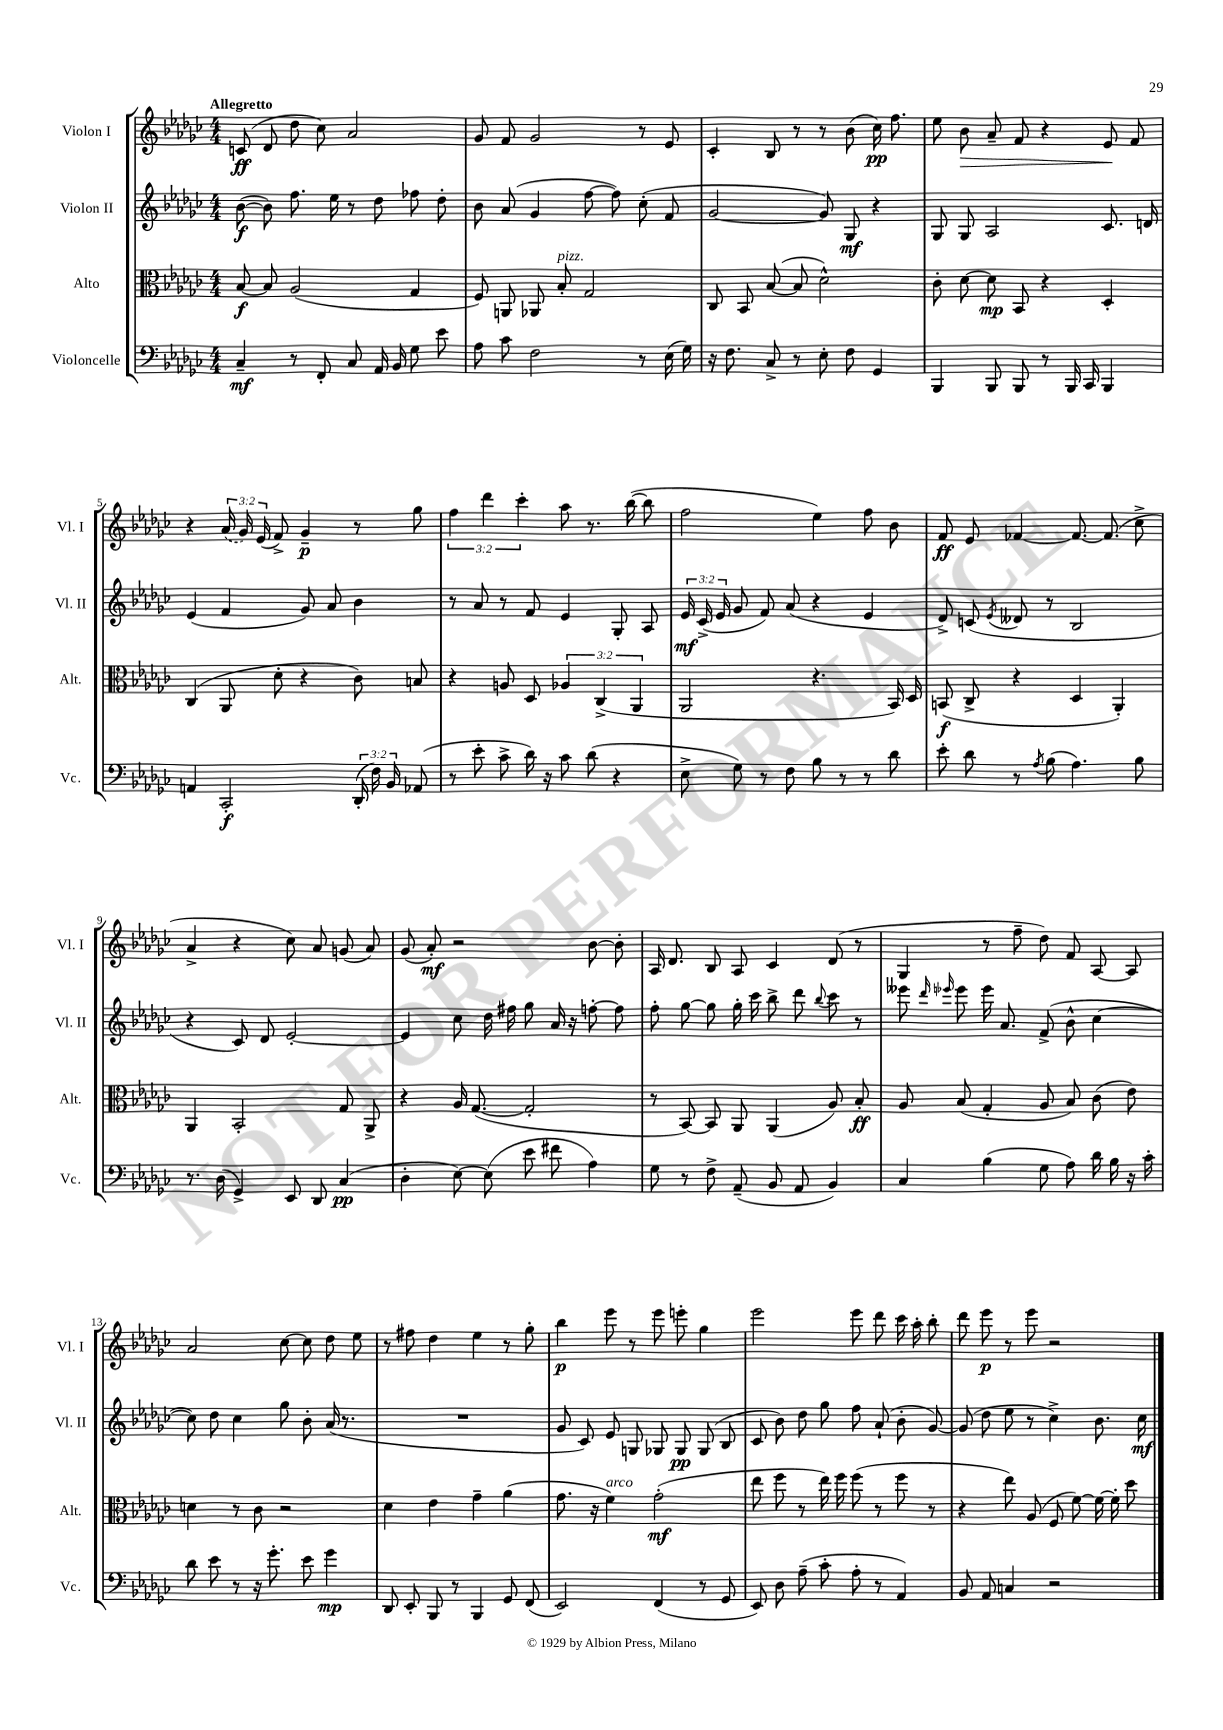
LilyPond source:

<<
\new StaffGroup <<
\new Staff = "s0" \with { instrumentName = "Violon I" shortInstrumentName = "Vl. I" } {
    \clef treble \key ges \major \numericTimeSignature \time 4/4 \override Staff.TupletNumber.text = #tuplet-number::calc-fraction-text \tempo "Allegretto"
    \autoBeamOff c'8\ff( des'8 des''8 ces''8) aes'2 |
    ges'8 f'8 ges'2 r8 ees'8 |
    ces'4-. bes8 r8 r8 bes'8( ces''16\pp) f''8. |
    ees''8 bes'8\> aes'8-- f'8 r4 ees'8\! f'8 |
    r4 \tuplet 3/2 { \once \slurDashed aes'16( ges'16) ees'16( } f'8->) ges'4--\p r8 ges''8 |
    \tuplet 3/2 { f''4 des'''4 ces'''4-. } aes''8 r8. bes''16~( bes''8 |
    f''2 ees''4) f''8 bes'8 |
    f'8\ff ees'8 fes'4~ fes'8.~ fes'8.( ces''8-> |
    aes'4-> r4 ces''8) aes'8 g'8( aes'8) |
    ges'8( aes'8-.\mf) r2 bes'8~ bes'8-. |
    aes16 des'8. bes8 aes8 ces'4 des'8( r8 |
    ges4 r8 f''8-- des''8) f'8 aes8~ aes8 |
    aes'2 ces''8~ ces''8 des''8 ees''8 |
    r8 fis''8 des''4 ees''4 r8 ges''8-. |
    bes''4\p ees'''8 r8 ees'''8 e'''8-. ges''4 |
    ees'''2 ees'''8 des'''8 ces'''16 aes''16-. bes''8-. |
    des'''8 ees'''8\p r8 ees'''8 r2 \bar "|." |
}
\new Staff = "s1" \with { instrumentName = "Violon II" shortInstrumentName = "Vl. II" } {
    \clef treble \key ges \major \numericTimeSignature \time 4/4 \override Staff.TupletNumber.text = #tuplet-number::calc-fraction-text
    \autoBeamOff bes'8~\f( bes'8) f''8. ees''16 r8 des''8 fes''8 des''8-. |
    bes'8 aes'8( ges'4 f''8~ f''8) ces''8-.( f'8 |
    ges'2~ ges'8) ges8\mf r4 |
    ges8 ges8 aes2 ces'8. d'16 |
    ees'4( f'4 ges'8) aes'8 bes'4 |
    r8 aes'8 r8 f'8 ees'4 ges8-. aes8 |
    \tuplet 3/2 { ees'16\mf ces'16->( ees'16 } ges'8 f'8) aes'8( r4 ees'4 |
    des'8->) c'8( \acciaccatura { ees'8 } deses'8 r8 bes2 |
    r4 ces'8) des'8 ees'2~-. |
    ees'4 ces''8 des''16 fis''16 ges''8 aes'16 r16 f''8~-. f''8 |
    f''8-. ges''8~ ges''8 ges''16-. ces'''16 bes''8-> des'''8 \appoggiatura { bes''8 } ces'''8 r8 |
    eeses'''8 \grace { des'''16 ees'''16 } ees'''8 ees'''16 aes'8. f'8->( bes'8-^ ces''4~ |
    ces''8) des''8 ces''4 ges''8 bes'8-. aes'16( r8. |
    R1 |
    ges'8 ces'8) ees'8 g8 ges8 ges8\pp ges8( bes8 |
    ces'8 bes'8) des''8 ges''8 f''8 aes'8-!( bes'8-. ges'8~) |
    ges'8( des''8 ees''8 r8 ces''4->) bes'8. ces''16\mf \bar "|." |
}
\new Staff = "s2" \with { instrumentName = "Alto" shortInstrumentName = "Alt." } {
    \clef alto \key ges \major \numericTimeSignature \time 4/4 \override Staff.TupletNumber.text = #tuplet-number::calc-fraction-text
    \autoBeamOff bes8~\f bes8 aes2( ges4 |
    f8) a,8 aes,8 bes8-.^\markup { \italic "pizz." } ges2 |
    ces8 bes,8 bes8~( bes8 des'2-^) |
    ces'8-. des'8~ des'8\mp bes,8 r4 des4-. |
    ces4( aes,8 des'8-. r4 ces'8) b8 |
    r4 a8 des8 \tuplet 3/2 { aes4 ces4->( aes,4 } |
    aes,2 r4. bes,16) des16 |
    b,8\f( ces8-> r4 des4 aes,4-.) |
    aes,4 bes,2-. ges8 aes,8-> |
    r4 aes16 ges8.~( ges2-. |
    r8 bes,8~) bes,8 aes,8 aes,4( aes8) bes8-.\ff |
    aes8 bes8( ges4-. aes8 bes8) ces'8( ees'8) |
    d'4 r8 ces'8 r2 |
    des'4 ees'4 ges'4-- aes'4( |
    ges'8. r16 f'4^\markup { \italic "arco" }) ges'2-.\mf( |
    ees''8 f''8 r8 ees''16) f''16 f''8( r8 f''8 r8 |
    r4 ees''8) aes8( f8 f'8~) f'16~ f'16-. des''8 \bar "|." |
}
\new Staff = "s3" \with { instrumentName = "Violoncelle" shortInstrumentName = "Vc." } {
    \clef bass \key ges \major \numericTimeSignature \time 4/4 \override Staff.TupletNumber.text = #tuplet-number::calc-fraction-text
    \autoBeamOff ces4--\mf r8 f,8-. ces8 aes,16 bes,16 ges8 ees'8 |
    aes8 ces'8 f2 r8 ees16( ges16) |
    r16 f8. ces8-> r8 ees8-. f8 ges,4 |
    bes,,4 bes,,8 bes,,8 r8 bes,,16 ces,16 bes,,4 |
    a,4 ces,2-.\f \tuplet 3/2 { des,16-.( f16) bes,16 } aes,8( |
    r8 ees'8-. ces'8-> des'16) r16 ces'8 des'8( r4 |
    ees8-> ges8) r8 f8 bes8 r8 r8 des'8 |
    ees'8-. des'8 r8 \acciaccatura { aes8 } bes8( aes4.) bes8 |
    r8. des16( ges,4->) ees,8 des,8 ces4\pp( |
    des4-. ees8~) ees8( ees'8 fis'8 aes4) |
    ges8 r8 f8-> aes,8--( bes,8 aes,8 bes,4) |
    ces4 bes4( ges8 aes8) des'16 bes16 r16 ces'16-. |
    des'8 ees'8 r8 r16 ges'8.-. ees'8 ges'4\mp |
    des,8 ees,8-. bes,,8 r8 bes,,4 ges,8 f,8( |
    ees,2) f,4( r8 ges,8 |
    ees,8) des8 aes8--( ces'8-. aes8-. r8 aes,4) |
    bes,8 aes,8 c4 r2 \bar "|." |
}
>>
>>
